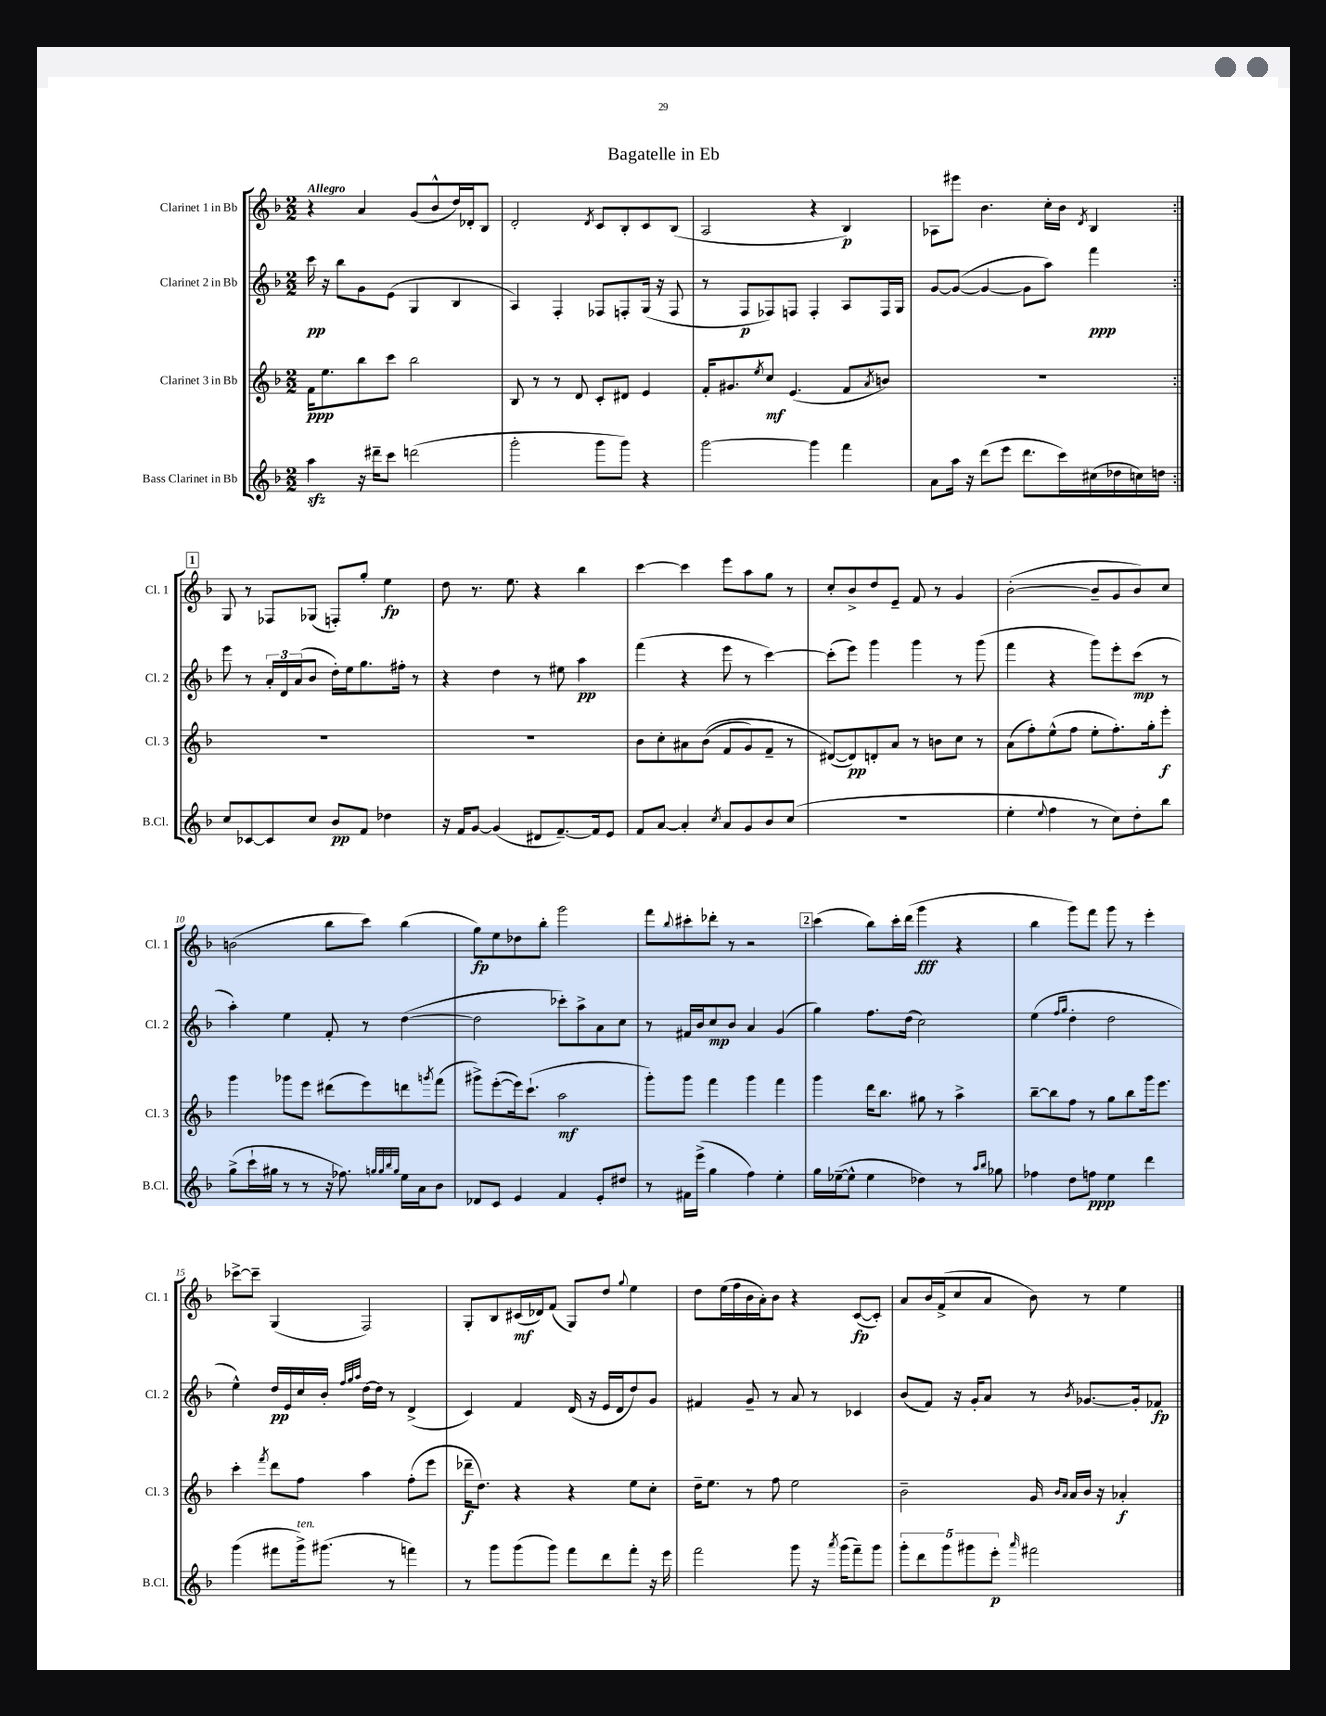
\header { title = "Bagatelle in Eb" }
<<
\new StaffGroup <<
\new Staff = "s0" \with { instrumentName = "Clarinet 1 in Bb" shortInstrumentName = "Cl. 1" } {
    \clef treble \key f \major \numericTimeSignature \time 2/2 \tempo "Allegro"
    \repeat volta 2 { r4 a'4 g'8( bes'8-^ d''16) des'16-. bes8 |
    d'2-. \acciaccatura { d'8 } c'8 bes8-. c'8 bes8( |
    a2 r4 bes4\p) |
    aes8 eis'''8 bes'4. c''16-. bes'16 \acciaccatura { d'8 } bes4 | }
    \mark \markup { \box "1" } g8 r8 fes8 ges8( f8-.) g''8-. e''4\fp |
    d''8 r8. e''8. r4 bes''4 |
    c'''4~ c'''4 e'''8 a''8 g''8 r8 |
    c''8-. bes'8-> d''8 e'8-- f'8 r8 g'4 |
    bes'2~-.( bes'8-- g'8 bes'8) c''8 |
    b'2( bes''8 c'''8) bes''4( |
    g''8\fp) e''8 des''8 bes''8-. g'''2 |
    f'''8 \appoggiatura { bes''8 } cis'''8-. des'''8-. r8 r2 |
    \mark \markup { \box "2" } c'''4( bes''8) c'''16-. d'''16( g'''4\fff r4 |
    bes''4 g'''8) f'''8 g'''8 r8 e'''4-. |
    ces'''8~-> ces'''8-- g4( f2) |
    g8-. bes8 cis'16\mf( des'16) f'8( g8) d''8 \appoggiatura { g''8 } e''4 |
    d''8 e''16( f''16 bes'16 a'16-.) bes'8 r4 c'8~\fp( c'8-.) |
    a'8 bes'16 f'16->( c''8 a'8 bes'8) r8 e''4 \bar "|." |
}
\new Staff = "s1" \with { instrumentName = "Clarinet 2 in Bb" shortInstrumentName = "Cl. 2" } {
    \clef treble \key f \major \numericTimeSignature \time 2/2
    \repeat volta 2 { c'''16\pp r16 bes''8 g'8 e'8( g4 bes4 |
    a4) f4-. fes8 f8-. g16( r16 f8 |
    r8 f8\p fes8) f8 f4-. a8 f16 g16 |
    g'8~ g'8~( g'4~ g'8 a''8) f'''4\ppp | }
    \mark \markup { \box "1" } e'''8 r8 \tuplet 3/2 { a'16-. d'16 a'16( } bes'8 d''16-.) e''16 g''8. fis''16-. r8 |
    r4 d''4 r8 eis''8 a''4\pp |
    f'''4( r4 e'''8 r8 c'''4~) |
    c'''8-.( e'''8) g'''4 g'''4 r8 g'''8( |
    f'''4 r4 g'''8) e'''8-. c'''8\mp( r8 |
    a''4-.) e''4 f'8-. r8 d''4~( |
    d''2 ces'''8-.) a''8-> a'8 c''8 |
    r8 fis'16 bes'16 c''8\mp bes'8 a'4 g'4( |
    \mark \markup { \box "2" } g''4) f''8. d''16( c''2) |
    e''4( \grace { f''16 g''16 } d''4-. d''2 |
    e''4-^) d''16\pp e'16 c''16 bes'16-. \grace { f''32 g''32 a''32 } d''16~ d''16 r8 d'4->( |
    c'4) f'4 d'16( r16 e'16 d'16 d''8) g'8 |
    fis'4 g'8-- r8 a'8 r8 ces'4 |
    bes'8( f'8) r16 g'16-. a'8 r8 \acciaccatura { bes'8 } ges'8.~ ges'16-. fes'8\fp \bar "|." |
}
\new Staff = "s2" \with { instrumentName = "Clarinet 3 in Bb" shortInstrumentName = "Cl. 3" } {
    \clef treble \key f \major \numericTimeSignature \time 2/2
    \repeat volta 2 { f'16\ppp e''8. bes''8 c'''8 bes''2 |
    bes8 r8 r8 d'8 c'8-. dis'8 e'4 |
    f'16-. gis'8. \acciaccatura { e''8 } c''8\mf e'4.( f'8 \acciaccatura { a'8 } b'8) |
    R1 | }
    \mark \markup { \box "1" } R1 |
    R1 |
    bes'8 c''8-. ais'8 bes'8(\( f'8 g'8) f'8-- r8 |
    dis'8~(\) dis'8\pp) d'8-. a'8 r8 b'8 c''8 r8 |
    a'8( f''8-.) e''8-^( f''8 e''8-. f''8.-.) g''16-. e'''8-.\f |
    g'''4 ges'''8 e'''8 dis'''8( e'''8) d'''8 \acciaccatura { g'''8 } f'''8( |
    gis'''8->) e'''8~-.( e'''16) c'''8.-!( a''2\mf |
    g'''8-.) g'''8 f'''4 g'''4 f'''4 |
    \mark \markup { \box "2" } g'''4 d'''16 bes''8. gis''8 r8 a''4-> |
    bes''8~-- bes''8 f''8 r8 g''8 bes''8 g'''16 e'''8. |
    c'''4-. \acciaccatura { f'''8 } d'''8 f''8 a''4 f''8-.( e'''8 |
    des'''16--\f d''8.) r4 r4 e''8 c''8-. |
    d''16-- e''8. r8 f''8 e''2 |
    bes'2-- g'16 \grace { bes'16 a'16 } a'16 bes'16 r16 aes'4-.\f \bar "|." |
}
\new Staff = "s3" \with { instrumentName = "Bass Clarinet in Bb" shortInstrumentName = "B.Cl." } {
    \clef treble \key f \major \numericTimeSignature \time 2/2
    \repeat volta 2 { a''4\sfz r16 dis'''16-- c'''8 d'''2( |
    g'''2-. g'''8 g'''8) r4 |
    g'''2~ g'''4 f'''4 |
    a'8 a''16 r16 d'''8( e'''8 d'''8. c'''16) cis''16( des''16 c''16) d''16 | }
    \mark \markup { \box "1" } c''8 ces'8~ ces'8 c''8 bes'8\pp f'8 des''4 |
    r16 f'16 g'8~ g'4( dis'8 f'8.~--) f'16 e'8 |
    f'8 a'8~ a'4-. \acciaccatura { c''8 } a'8 g'8 bes'8 c''8( |
    R1 |
    e''4-. \appoggiatura { e''8 } f''4 r8 c''8) d''8-. bes''8 |
    g''8->( c'''16-! gis''16 r8 r8 r16 fes''8.) \grace { g''32 g''32 bes''32 g''32 } e''16 a'16 bes'8 |
    des'8 c'8 e'4 f'4 e'8-. dis''8 |
    r8 fis'16 e'''16->( g''4 f''4) e''4-. |
    \mark \markup { \box "2" } g''16 ees''16~--( ees''8-^ ees''4 des''4) r8 \grace { a''16 bes''16 } ges''8 |
    fes''4 d''8 f''8\ppp e''4 d'''4 |
    g'''4( fis'''8 g'''16->^\markup { \italic "ten." }) gis'''8.( r8 f'''4) |
    r8 g'''8 g'''8( g'''8) f'''8 d'''8 f'''8-. r16 e'''16 |
    f'''2 g'''8 r16 \acciaccatura { a'''8 } g'''16( f'''8--) g'''8 |
    \tuplet 5/4 { g'''8-. d'''8 g'''8 gis'''8 e'''8-.\p } \grace { a'''16 } fis'''2 \bar "|." |
}
>>
>>
